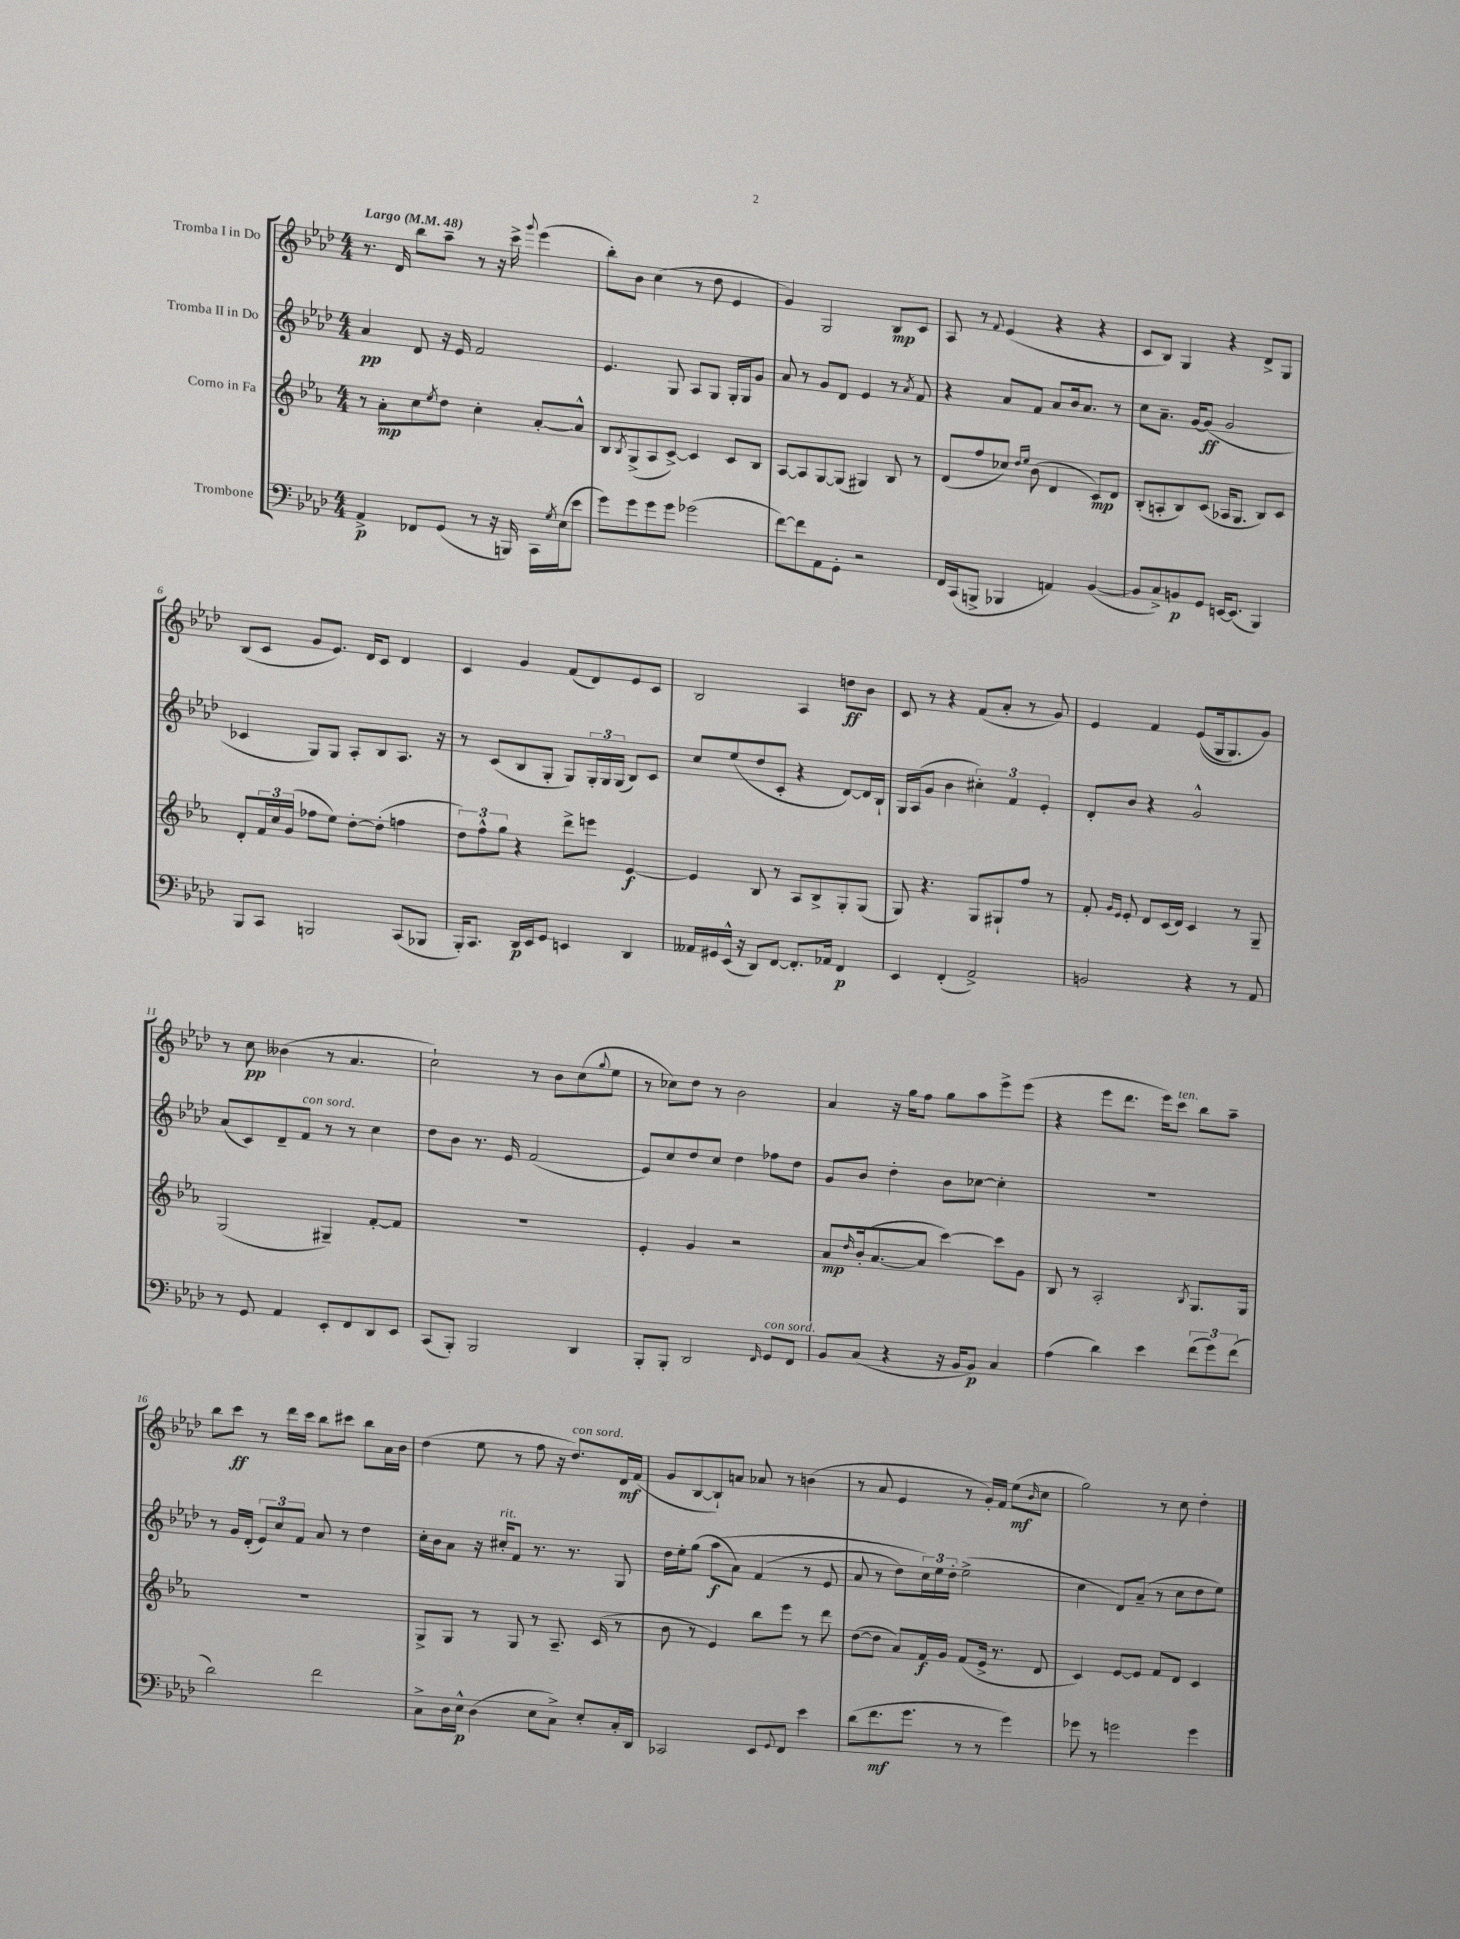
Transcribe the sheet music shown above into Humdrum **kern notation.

**kern	**dynam	**kern	**dynam	**kern	**dynam	**kern	**dynam
*part4	*part4	*part3	*part3	*part2	*part2	*part1	*part1
*staff4	*staff4	*staff3	*staff3	*staff2	*staff2	*staff1	*staff1
*I"Trombone	*	*I"Corno in Fa	*	*I"Tromba II in Do	*	*I"Tromba I in Do	*
*clefF4	*	*clefG2	*	*clefG2	*	*clefG2	*
*k[b-e-a-d-]	*	*k[b-e-a-]	*	*k[b-e-a-d-]	*	*k[b-e-a-d-]	*
*M4/4	*	*M4/4	*	*M4/4	*	*M4/4	*
*MM48	*	*MM48	*	*MM48	*	*MM48	*
=1	=1	=1	=1	=1	=1	=1	=1
!	!	!	!	!	!	!LO:TX:a:B:t=Largo	!
4AA-^/	p	8r	.	4a-/	pp	8.r	.
.	.	8a-'\L	mp	.	.	.	.
.	.	.	.	.	.	16d-/	.
8FF-X/L	.	8cc\	.	8d-/	.	8bb-\L	.
.	.	8qee-/	.	.	.	.	.
(8GG/J	.	8dd\J	.	16r	.	8aa-~\J	.
.	.	.	.	16e-/	.	.	.
8r	.	4cc'\	.	2f/	.	8r	.
16r	.	.	.	.	.	16r	.
16BBBn/)	.	.	.	.	.	16ccc^\	.
.	.	.	.	.	.	8qqggg/	.
16CC\LL	.	[8a-'/L	.	.	.	(4eee-\	.
8qG/	.	.	.	.	.	.	.
(16E-\J	.	.	.	.	.	.	.
8e-\J	.	8a-^^/J]	.	.	.	.	.
=2	=2	=2	=2	=2	=2	=2	=2
8g\L)	.	8B-/L	.	4.e-/	.	8bb-'\L)	.
.	.	8qB-/	.	.	.	.	.
8g\	.	(8G^/	.	.	.	8b-\J	.
8g\	.	8A-/	.	.	.	(4cc\	.
8g\J	.	[8c^/J)	.	8G/	.	.	.
(2g-X\	.	4c/]	.	8A-/L	.	8r	.
.	.	.	.	8G/J	.	8dd-\	.
.	.	8c/L	.	16G'/LL	.	4e-/	.
.	.	.	.	16G/J	.	.	.
.	.	8B-/J	.	8g/J	.	.	.
=3	=3	=3	=3	=3	=3	=3	=3
[8f\L)	.	[8A-/L	.	8a-/	.	4g/)	.
8f\]	.	8A-/]	.	8r	.	.	.
8AA-\	.	[8G/	.	8g/L	.	2G/	.
8GG'\J	.	(8G/J]	.	8d-/J	.	.	.
2r	.	4G#X/)	.	4e-/	.	.	.
.	.	8B-/	.	8r	.	8B-/L	mp
.	.	.	.	8qa-/	.	.	.
.	.	8r	.	8f/	.	8c/J	.
=4	=4	=4	=4	=4	=4	=4	=4
16FF/LL	.	(8d/L	.	4r	.	8A-/	.
(16CC/J	.	.	.	.	.	.	.
8BBBn^/J	.	8ff/	.	.	.	8r	.
.	.	.	.	.	.	8qqf/	.
4BBB-X/	.	8cc-X/J)	.	8a-/L	.	(4e-/	.
.	.	16qqdd/LL	.	.	.	.	.
.	.	16qqee-/JJ	.	.	.	.	.
.	.	(8b-\	.	8f/J	.	.	.
4AAn/)	.	4d/	.	8a-/L	.	4r	.
.	.	.	.	16b-/k	.	.	.
.	.	.	.	8.a-/J	.	.	.
([4BB-/	.	8c/L)	mp	.	.	4r	.
.	.	8d/J	.	8r	.	.	.
=5	=5	=5	=5	=5	=5	=5	=5
8BB-/L]	.	(8B-'/L	.	8cc\L	.	8c/L	.
8C^/)	.	8An'/	.	8.a-~\J	.	8B-/J)	.
8BBn/	p	8B-/)	.	.	.	4G/	.
.	.	.	.	[16g/KL	.	.	.
8GG/J	.	(8c/J	.	(8g/J]	ff	.	.
[16EEn/KL	.	16A-X/KL	.	2g/	.	4r	.
(8.EE/J]	.	8.G/J	.	.	.	.	.
4BBB-/)	.	8B-/L)	.	.	.	8d-^/L	.
.	.	8c/J	.	.	.	8G/J	.
!!LO:LB:g=z
=6	=6	=6	=6	=6	=6	=6	=6
8BBB-/L	.	8d'/L	.	4c-X/	.	(8B-/L	.
8CC/J	.	24f/L	.	.	.	8c/J	.
.	.	24cc/	.	.	.	.	.
.	.	(24g/JJ	.	.	.	.	.
2BBBn/	.	8ff-X\L	.	8G/L)	.	8g/L	.
.	.	8ee-\J)	.	8G/J	.	8.e-/J)	.
.	.	[8dd'\L	.	8A-'/L	.	.	.
.	.	.	.	.	.	16d-/KL	.
.	.	(8dd'\J]	.	8B-/	.	8c/J	.
(8CC/L	.	4ffn\	.	8.A-/J	.	4d-/	.
8BBB-X/J	.	.	.	.	.	.	.
.	.	.	.	16r	.	.	.
=7	=7	=7	=7	=7	=7	=7	=7
16BBB-'/KL)	.	12dd\L)	.	8r	.	4c/	.
8.CC/J	.	.	.	.	.	.	.
.	.	12ff^^\	.	.	.	.	.
.	.	.	.	(8c/L	.	.	.
.	.	12gg\J	.	.	.	.	.
16DD-/LL	p	4r	.	8B-/	.	4g/	.
16EE-/J	.	.	.	.	.	.	.
8GG/J	.	.	.	8G'/J	.	.	.
4EEn/	.	8ddd^\L	.	8G/L)	.	(8f/L	.
.	.	8eeen\J	.	24G'/L	.	8d-/)	.
.	.	.	.	24G/	.	.	.
.	.	.	.	(24G/JJ	.	.	.
4DD-/	.	[4e-/	f	8B-/L)	.	8e-/	.
.	.	.	.	8c/J	.	8c/J	.
=8	=8	=8	=8	=8	=8	=8	=8
16AA--X/LL	.	4e-/]	.	8cc/L	.	2B-/	.
16GG#X/	.	.	.	.	.	.	.
(16EE-^^/JJ	.	.	.	(8ee-/	.	.	.
16r	.	.	.	.	.	.	.
8DD-/L)	.	8B-/	.	8dd-/	.	.	.
[8FF/J	.	8r	.	8c'/J	.	.	.
8.FF'/L]	.	8A-/L	.	4r	.	4A-/	.
.	.	8B-^/	.	.	.	.	.
16AA-X/Jk	.	.	.	.	.	.	.
4FF/	p	8G'/	.	[8d-/L)	.	8ddn\L	ff
.	.	(8G/J	.	16d-/L]	.	8b-\J	.
.	.	.	.	16B-`/JJ	.	.	.
=9	=9	=9	=9	=9	=9	=9	=9
4EE-/	.	8G/)	.	16G/LL	.	8c/	.
.	.	.	.	(16A-/J	.	.	.
.	.	4.r	.	8g/J	.	8r	.
(4FF'/	.	.	.	4b-\	.	4r	.
2AA-^/)	.	8G/L	.	6cc#X'\)	.	(8f/L	.
.	.	8G#X`/	.	.	.	8a-'/J	.
.	.	.	.	6f/	.	.	.
.	.	8ff/J	.	.	.	8r	.
.	.	.	.	6e-'/	.	.	.
.	.	8r	.	.	.	8g/)	.
=10	=10	=10	=10	=10	=10	=10	=10
2BBn/	.	8f'/	.	8d-'/L	.	4e-/	.
.	.	16qqg/LL	.	.	.	.	.
.	.	16qqe-/JJ	.	.	.	.	.
.	.	8e-'/	.	8b-/J	.	.	.
.	.	8d/L	.	4r	.	4f/	.
.	.	(16c/L	.	.	.	.	.
.	.	16d/JJ)	.	.	.	.	.
4r	.	4c/	.	2g^^/	.	((8e-/L	.
.	.	.	.	.	.	16G/k	.
.	.	.	.	.	.	8.G/)	.
8r	.	8r	.	.	.	.	.
8AA-/	.	8G~/	.	.	.	8g/J)	.
!!LO:LB:g=z
=11	=11	=11	=11	=11	=11	=11	=11
8r	.	(2G/	.	(8a-/L	.	8r	.
8GG/	.	.	.	8c/)	.	8cc\	pp
4AA-/	.	.	.	8d-~/	.	(4b--X\	.
!	!	!	!	!LO:TX:a:i:t=con sord.	!	!	!
.	.	.	.	8f/J	.	.	.
8EE-'/L	.	4G#X~/)	.	8r	.	8r	.
8FF/	.	.	.	8r	.	4.a-/	.
8DD-/	.	[8f'/L	.	4cc\	.	.	.
8EE-/J	.	8f/J]	.	.	.	.	.
=12	=12	=12	=12	=12	=12	=12	=12
(8CC/L	.	1r	.	8dd-\L	.	2cc`\)	.
8BBB-'/J)	.	.	.	8b-\J	.	.	.
2BBB-/	.	.	.	8.r	.	.	.
.	.	.	.	16e-/	.	.	.
.	.	.	.	(2f/	.	8r	.
.	.	.	.	.	.	8b-\L	.
4DD-/	.	.	.	.	.	(8cc\	.
.	.	.	.	.	.	8qqgg/	.
.	.	.	.	.	.	8ee-\J	.
=13	=13	=13	=13	=13	=13	=13	=13
8BBB-'/L	.	4e-'/	.	8e-/L)	.	8r	.
8BBB-'/J	.	.	.	8cc/	.	8cc-X\L)	.
2DD-/	.	4g/	.	8dd-/	.	8dd-\J	.
.	.	.	.	8cc/J	.	8r	.
.	.	2r	.	4dd-\	.	2b-\	.
16qqFF/	.	.	.	.	.	.	.
!LO:TX:a:i:t=con sord.	!	!	!	!	!	!	!
8GG/L	.	.	.	8ff-X\L	.	.	.
8FF/J	.	.	.	8dd-\J	.	.	.
=14	=14	=14	=14	=14	=14	=14	=14
8BB-/L	.	8a-/L	mp	8g/L	.	4a-/	.
.	.	16qqdd/	.	.	.	.	.
(8C/J	.	(16b-'/k	.	8b-/J	.	.	.
.	.	[8.a-/	.	.	.	.	.
4r	.	.	.	4dd-'\	.	16r	.
.	.	.	.	.	.	16gg\KL	.
.	.	8a-/J]	.	.	.	8ff\J	.
16r	.	[4ccc\)	.	8b-\L	.	8gg\L	.
16BB-/KL	.	.	.	.	.	.	.
8BB-/J)	p	.	.	[8cc-X\J	.	8aa-\	.
4C/	.	8ccc\L]	.	4cc-'\]	.	8eee-^\	.
.	.	8g\J	.	.	.	(8eee-\J	.
=15	=15	=15	=15	=15	=15	=15	=15
(4A-\	.	8B-/	.	1r	.	4r	.
.	.	8r	.	.	.	.	.
4d-\)	.	2A-'/	.	.	.	8eee-\L	.
.	.	.	.	.	.	8.ddd-\J	.
4e-\	.	.	.	.	.	.	.
.	.	.	.	.	.	16eee-\KL)	.
!	!	!	!	!	!	!LO:TX:a:i:t=ten.	!
.	.	.	.	.	.	8ccc\J	.
.	.	8qB-/	.	.	.	.	.
(12f\L	.	8.G/L	.	.	.	8bb-\L	.
12g\)	.	.	.	.	.	.	.
.	.	.	.	.	.	8aa-~\J	.
(12f\J	.	.	.	.	.	.	.
.	.	16G/Jk	.	.	.	.	.
!!LO:LB:g=z
=16	=16	=16	=16	=16	=16	=16	=16
2d-\)	.	1r	.	8r	.	8bb-\L	.
.	.	.	.	16g/LL	.	8ccc\J	ff
.	.	.	.	(16d-'/JJ	.	.	.
.	.	.	.	12e-/L)	.	8r	.
.	.	.	.	12cc/	.	.	.
.	.	.	.	.	.	16ddd-\LL	.
.	.	.	.	12f/J	.	.	.
.	.	.	.	.	.	16ccc\JJ	.
2f\	.	.	.	8a-/	.	8bb-\L	.
.	.	.	.	8r	.	8ccc#X\J	.
.	.	.	.	4dd-\	.	8bb-\L	.
.	.	.	.	.	.	16a-\L	.
.	.	.	.	.	.	16b-\JJ	.
=17	=17	=17	=17	=17	=17	=17	=17
8C^\L	.	8G^/L	.	16cc'\LL	.	(4dd-\	.
.	.	.	.	16b-\J	.	.	.
16D-\L	.	8G/J	.	8a-\J	.	.	.
16E-^^\JJ	p	.	.	.	.	.	.
(4D-\	.	8r	.	16r	.	8ee-\	.
!	!	!	!	!LO:TX:a:i:t=rit.	!	!	!
.	.	.	.	16cc#X'/KL	.	.	.
.	.	8G/	.	8f/J	.	8r	.
8E-\L	.	8r	.	8.r	.	8ff\	.
8C^\J)	.	8.A-~/	.	.	.	16r	.
!	!	!	!	!	!	!LO:TX:a:i:t=con sord.	!
.	.	.	.	8.r	.	8.dd-/L)	.
8E-'/L	.	.	.	.	.	.	.
.	.	(16c/	.	.	.	.	.
16C'/L	.	8r	.	8G/	.	16d-/L	mf
16DD-/JJ	.	.	.	.	.	(16f/JJ	.
=18	=18	=18	=18	=18	=18	=18	=18
2CC-X/	.	8b-\	.	16dd-\LL	.	8g/L	.
.	.	.	.	16ee-'\J	.	.	.
.	.	8r	.	(8gg\J	.	[8B-/	.
.	.	4e-/)	.	(8aa-\L	f	8B-`/])	.
.	.	.	.	8a-\J)	.	8an/J	.
8EE-/L	.	8bb-\L	.	(4f/	.	8a-X/	.
8qqGG/	.	.	.	.	.	.	.
8FF/J	.	8eee-\J	.	.	.	8r	.
4e-\	.	8r	.	8r	.	(4bn\	.
.	.	8ddd\	.	8e-/	.	.	.
=19	=19	=19	=19	=19	=19	=19	=19
(8d-\L	.	([8dd\L	.	8a-/	.	8r	.
8.f\	mf	8dd\J]	.	8r	.	8a-/	.
.	.	8a-/L)	.	8dd-\L)	.	4e-/	.
8.g\J	.	.	.	.	.	.	.
.	.	16f/L	f	24cc\L)	.	.	.
.	.	.	.	24ee-\	.	.	.
.	.	16g/JJ	.	.	.	.	.
.	.	.	.	24dd-'\JJ	.	.	.
8r	.	(8f/L	.	(2ee-^\	.	8r	.
8r	.	16e-^/Jk	.	.	.	16g'/LL)	.
.	.	8.r	.	.	.	16f/JJ	.
4g\)	.	.	.	.	.	(8ee-\L	mf
.	.	.	.	.	.	16qqb-/	.
.	.	8d/	.	.	.	8cc\J	.
=20	=20	=20	=20	=20	=20	=20	=20
8g-X\	.	4c/)	.	4cc\	.	2gg\)	.
8r	.	.	.	.	.	.	.
2gn\	.	[8e-/L	.	8d-/L)	.	.	.
.	.	8e-/J]	.	(8a-~/J	.	.	.
.	.	8f/L	.	8r	.	8r	.
.	.	8d/J	.	8cc\L	.	8cc\	.
4g\	.	4c/	.	8dd-\	.	4dd-'\	.
.	.	.	.	8ee-\J)	.	.	.
==	==	==	==	==	==	==	==
*-	*-	*-	*-	*-	*-	*-	*-
